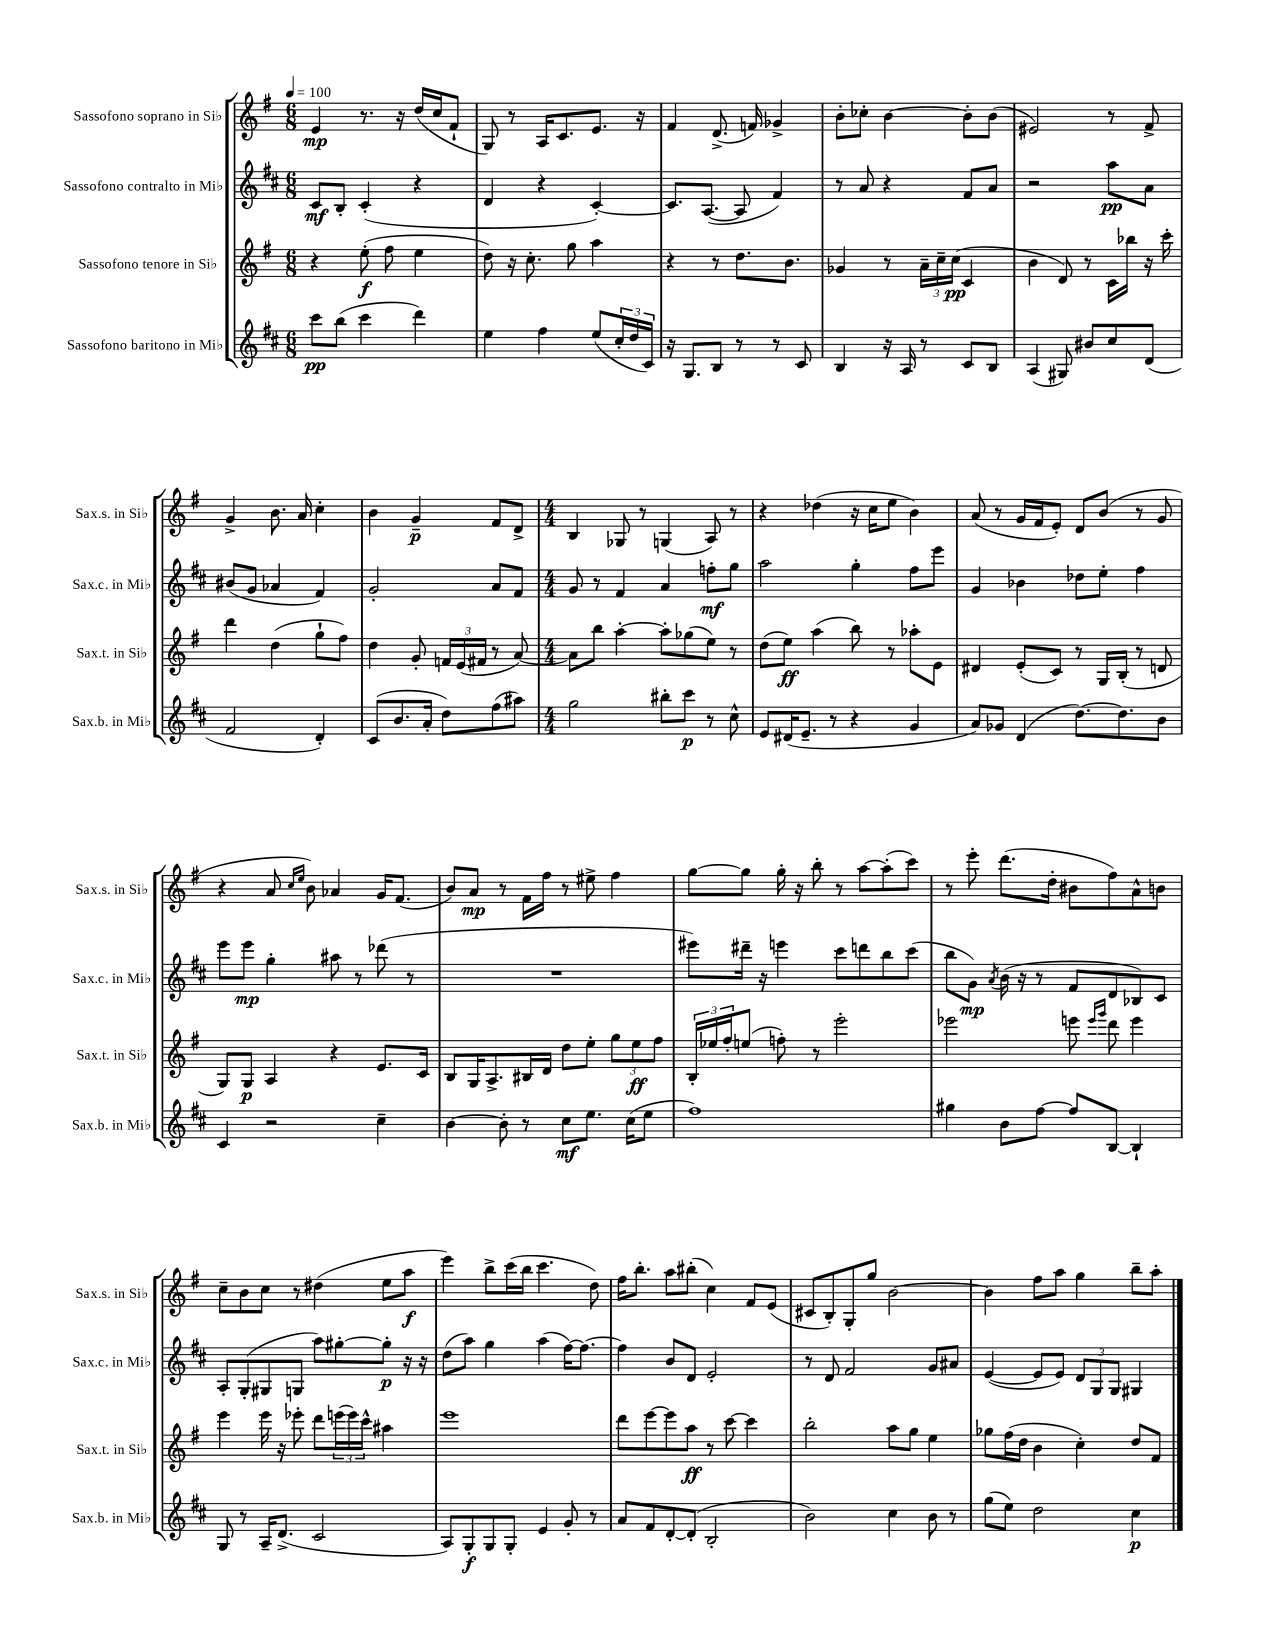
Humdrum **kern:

**kern	**dynam	**kern	**dynam	**kern	**dynam	**kern	**dynam
*part4	*part4	*part3	*part3	*part2	*part2	*part1	*part1
*staff4	*staff4	*staff3	*staff3	*staff2	*staff2	*staff1	*staff1
*I"Sassofono baritono in Mi♭	*	*I"Sassofono tenore in Si♭	*	*I"Sassofono contralto in Mi♭	*	*I"Sassofono soprano in Si♭	*
*I'Sax.b. in Mi♭	*	*I'Sax.t. in Si♭	*	*I'Sax.c. in Mi♭	*	*I'Sax.s. in Si♭	*
*clefG2	*	*clefG2	*	*clefG2	*	*clefG2	*
*k[f#c#]	*	*k[f#]	*	*k[f#c#]	*	*k[f#]	*
*M6/8	*	*M6/8	*	*M6/8	*	*M6/8	*
*MM100	*	*MM100	*	*MM100	*	*MM100	*
=1	=1	=1	=1	=1	=1	=1	=1
8ccc#\L	pp	4r	.	8c#/L	mf	4e/	mp
(8bb\J	.	.	.	8B'/J	.	.	.
4ccc#\	.	(8ee'\	f	(4c#'/	.	8.r	.
.	.	8ff#\	.	.	.	.	.
.	.	.	.	.	.	16r	.
4ddd\)	.	4ee\	.	4r	.	(16dd/LL	.
.	.	.	.	.	.	16cc/J	.
.	.	.	.	.	.	8f#`/J	.
=2	=2	=2	=2	=2	=2	=2	=2
4ee\	.	8dd\)	.	4d/	.	8G/)	.
.	.	16r	.	.	.	8r	.
.	.	8.cc'\	.	.	.	.	.
4ff#\	.	.	.	4r	.	16A/KL	.
.	.	.	.	.	.	8.c/	.
.	.	8gg\	.	.	.	.	.
(8ee/L	.	4aa\	.	[4c#'/)	.	8.e/J	.
24cc#'/L	.	.	.	.	.	.	.
24dd/	.	.	.	.	.	.	.
.	.	.	.	.	.	16r	.
24c#/JJ)	.	.	.	.	.	.	.
=3	=3	=3	=3	=3	=3	=3	=3
16r	.	4r	.	8.c#/L]	.	4f#/	.
8.G/L	.	.	.	.	.	.	.
.	.	.	.	([8.A/J	.	.	.
8B/J	.	8r	.	.	.	(8.d^/	.
8r	.	8.dd\L	.	8A/]	.	.	.
.	.	.	.	.	.	16fn/)	.
8r	.	.	.	4f#/)	.	4g-X^/	.
.	.	8.b\J	.	.	.	.	.
8c#/	.	.	.	.	.	.	.
=4	=4	=4	=4	=4	=4	=4	=4
4B/	.	4g-X/	.	8r	.	8b'\L	.
.	.	.	.	8a/	.	8cc-X'\J	.
16r	.	8r	.	4r	.	[4b\	.
16A/	.	.	.	.	.	.	.
8r	.	24a~\LL	.	.	.	.	.
.	.	24cc~\	.	.	.	.	.
.	.	(24cc\JJ	pp	.	.	.	.
8c#/L	.	4c/	.	8f#/L	.	8b'\L]	.
8B/J	.	.	.	8a/J	.	(8b\J	.
=5	=5	=5	=5	=5	=5	=5	=5
(4A/	.	4b\	.	2r	.	2e#X/)	.
8G#X/)	.	8d/)	.	.	.	.	.
8b#X/L	.	8r	.	.	.	.	.
8cc#/	.	16c\LL	.	8aa\L	pp	8r	.
.	.	16bb-X\JJ	.	.	.	.	.
(8d/J	.	16r	.	8a\J	.	8f#^/	.
.	.	16ccc'\	.	.	.	.	.
!!LO:LB:g=z
=6	=6	=6	=6	=6	=6	=6	=6
2f#/	.	4ddd\	.	(8b#X/L	.	4g^/	.
.	.	.	.	8g/J	.	.	.
.	.	(4dd\	.	4a-X/	.	8.b\	.
.	.	.	.	.	.	16a/	.
4d'/)	.	8gg`\L	.	4f#/)	.	4cc'\	.
.	.	8ff#\J)	.	.	.	.	.
=7	=7	=7	=7	=7	=7	=7	=7
(8c#/L	.	4dd\	.	2g'/	.	4b\	.
8.b/	.	.	.	.	.	.	.
.	.	8g'/	.	.	.	4g~/	p
16a'/Jk	.	.	.	.	.	.	.
8dd\L)	.	24fn/LL	.	.	.	.	.
.	.	(24e/	.	.	.	.	.
.	.	24f#X/JJ	.	.	.	.	.
(8ff#\	.	8r	.	8a/L	.	8f#/L	.
8aa#X\J)	.	[8a/)	.	8f#/J	.	8d^/J	.
=8	=8	=8	=8	=8	=8	=8	=8
*M4/4	*	*M4/4	*	*M4/4	*	*M4/4	*
2gg\	.	8a\L]	.	8g/	.	4B/	.
.	.	8bb\J	.	8r	.	.	.
.	.	[4aa'\	.	4f#/	.	8G-X/	.
.	.	.	.	.	.	8r	.
8bb#X'\L	.	8aa'\L]	.	4a/	.	(4Gn/	.
8ccc#\J	p	(8gg-X\	.	.	.	.	.
8r	.	8ee\J)	.	8ffn'\L	mf	8A/)	.
8cc#^^\	.	8r	.	8gg\J	.	8r	.
=9	=9	=9	=9	=9	=9	=9	=9
8e/L	.	(8dd\L	.	2aa\	.	4r	.
(16d#X/K	.	8ee\J)	ff	.	.	.	.
8.e~/J	.	.	.	.	.	.	.
.	.	(4aa\	.	.	.	(4dd-X\	.
8r	.	.	.	.	.	.	.
4r	.	8bb\)	.	4gg'\	.	16r	.
.	.	.	.	.	.	16cc\KL	.
.	.	8r	.	.	.	8ee\J	.
4g/	.	8aa-X'\L	.	8ff#\L	.	4b\)	.
.	.	8e\J	.	8eee\J	.	.	.
=10	=10	=10	=10	=10	=10	=10	=10
8a/L)	.	4d#X/	.	4g/	.	(8a/	.
8g-X/J	.	.	.	.	.	8r	.
(4d/	.	(8e'/L	.	4b-X\	.	16g/LL	.
.	.	.	.	.	.	16f#/J	.
.	.	8c/J)	.	.	.	8e'/J)	.
[8.dd\L)	.	8r	.	8dd-X\L	.	8d/L	.
.	.	16G/LL	.	8ee'\J	.	(8b/J	.
8.dd\]	.	(16B'/JJ	.	.	.	.	.
.	.	8r	.	4ff#\	.	8r	.
8b\J	.	8dn/	.	.	.	8g/	.
!!LO:LB:g=z
=11	=11	=11	=11	=11	=11	=11	=11
4c#/	.	8G/L)	.	8eee\L	.	4r	.
.	.	8G/J	p	8eee\J	mp	.	.
2r	.	4A/	.	4gg'\	.	8a/	.
.	.	.	.	.	.	16qqcc/LL	.
.	.	.	.	.	.	16qqee/JJ	.
.	.	.	.	.	.	8b\)	.
.	.	4r	.	8aa#X\	.	4a-X/	.
.	.	.	.	8r	.	.	.
4cc#~\	.	8.e/L	.	(8ddd-X\	.	16g/KL	.
.	.	.	.	.	.	(8.f#/J	.
.	.	.	.	8r	.	.	.
.	.	16c/Jk	.	.	.	.	.
=12	=12	=12	=12	=12	=12	=12	=12
[4b\	.	8B/L	.	1r	.	8b/L)	.
.	.	16G/K	.	.	.	8a/J	mp
.	.	8.A^/	.	.	.	.	.
8b'\]	.	.	.	.	.	8r	.
8r	.	16B#X/L	.	.	.	16f#\LL	.
.	.	16d/JJ	.	.	.	16ff#\JJ	.
8cc#\L	mf	8dd\L	.	.	.	8r	.
8.ee\J	.	8ee'\J	.	.	.	8ee#X^\	.
.	.	12gg\L	.	.	.	4ff#\	.
(16cc#\KL	.	.	.	.	.	.	.
.	.	12ee\	ff	.	.	.	.
8ee\J	.	.	.	.	.	.	.
.	.	12ff#\J	.	.	.	.	.
=13	=13	=13	=13	=13	=13	=13	=13
1ff#)	.	24B'/LL	.	8eee#X\L)	.	[8gg\L	.
.	.	24ee-X/	.	.	.	.	.
.	.	24ff#'/J	.	.	.	.	.
.	.	(8een/J	.	16ddd#X~\Jk	.	8gg\J]	.
.	.	.	.	16r	.	.	.
.	.	8ffn'\)	.	4eeen\	.	16gg'\	.
.	.	.	.	.	.	16r	.
.	.	8r	.	.	.	8bb'\	.
.	.	2eee'\	.	8ccc#\L	.	8r	.
.	.	.	.	8dddn\	.	[8aa\L	.
.	.	.	.	8bb\	.	(8aa'\]	.
.	.	.	.	(8ccc#\J	.	8ccc\J)	.
=14	=14	=14	=14	=14	=14	=14	=14
4gg#X\	.	2eee-X\	.	8bb\L	.	8r	.
.	.	.	.	8g\J)	mp	8eee'\	.
.	.	.	.	8qa/	.	.	.
8b\L	.	.	.	(16b\	.	(8.ddd\L	.
.	.	.	.	16r	.	.	.
[8ff#\J	.	.	.	8r	.	.	.
.	.	.	.	.	.	16dd'\Jk	.
8ff#/L]	.	8eeen\	.	8f#/L	.	8b#X\L	.
.	.	16qqeee/LL	.	.	.	.	.
.	.	16qqggg/JJ	.	.	.	.	.
[8B/J	.	8ddd\	.	8d/	.	8ff#\)	.
4B`/]	.	4eee\	.	8B-X/)	.	8a^^\	.
.	.	.	.	8c#/J	.	8bn\J	.
!!LO:LB:g=z
=15	=15	=15	=15	=15	=15	=15	=15
8G/	.	4eee\	.	8A'/L	.	8cc~\L	.
8r	.	.	.	(8G'/	.	8b\	.
16A~/KL	.	16eee\	.	8G#X/	.	8cc\J	.
(8.d^/J	.	16r	.	.	.	.	.
.	.	8eee-X'\	.	8Gn/J	.	8r	.
2c#/	.	8ddd\L	.	8aa\L)	.	(4dd#X\	.
.	.	(24eeen\L	.	[8gg#X'\	.	.	.
.	.	24eee\)	.	.	.	.	.
.	.	24ccc^^\JJ	.	.	.	.	.
.	.	4aa#X\	.	8gg#'\J]	p	8ee\L	.
.	.	.	.	16r	.	8aa\J	f
.	.	.	.	16r	.	.	.
=16	=16	=16	=16	=16	=16	=16	=16
8A/L)	.	1eee	.	(8dd\L	.	4eee\)	.
8G'/	f	.	.	8aa\J)	.	.	.
8G/	.	.	.	4gg\	.	8bb^\L	.
8G'/J	.	.	.	.	.	(16ccc\L	.
.	.	.	.	.	.	16bb\JJ	.
4e/	.	.	.	(4aa\	.	4.ccc\	.
8g'/	.	.	.	[16ff#\KL)	.	.	.
.	.	.	.	8.ff#\J_	.	.	.
8r	.	.	.	.	.	8dd\)	.
=17	=17	=17	=17	=17	=17	=17	=17
8a/L	.	8ddd\L	.	4ff#\]	.	16ff#\KL	.
.	.	.	.	.	.	8.bb'\J	.
8f#/	.	[8eee\	.	.	.	.	.
[8d'/	.	8eee\]	.	8b/L	.	8aa\L	.
(8d'/J]	.	8aa\J	ff	8d/J	.	(8bb#X'\J	.
2B'/	.	8r	.	2e'/	.	4cc\)	.
.	.	[8ccc\	.	.	.	.	.
.	.	4ccc\]	.	.	.	8f#/L	.
.	.	.	.	.	.	(8e/J	.
=18	=18	=18	=18	=18	=18	=18	=18
2b\)	.	2bb'\	.	8r	.	8c#X/L	.
.	.	.	.	8d/	.	8B'/)	.
.	.	.	.	2f#/	.	8G'/	.
.	.	.	.	.	.	8gg/J	.
4cc#\	.	8aa\L	.	.	.	[2b\	.
.	.	8gg\J	.	.	.	.	.
8b\	.	4ee\	.	8g/L	.	.	.
8r	.	.	.	8a#X/J	.	.	.
=19	=19	=19	=19	=19	=19	=19	=19
(8gg\L	.	8gg-X\L	.	([4e/	.	4b\]	.
8ee\J)	.	(16ff#\L	.	.	.	.	.
.	.	16dd\JJ	.	.	.	.	.
2dd\	.	4b\	.	8e/L]	.	8ff#\L	.
.	.	.	.	8e/J)	.	8aa\J	.
.	.	4cc'\)	.	12d/L	.	4gg\	.
.	.	.	.	12G/	.	.	.
.	.	.	.	12G/J	.	.	.
4cc#\	p	8dd/L	.	4G#X/	.	8bb~\L	.
.	.	8f#/J	.	.	.	8aa'\J	.
==	==	==	==	==	==	==	==
*-	*-	*-	*-	*-	*-	*-	*-
